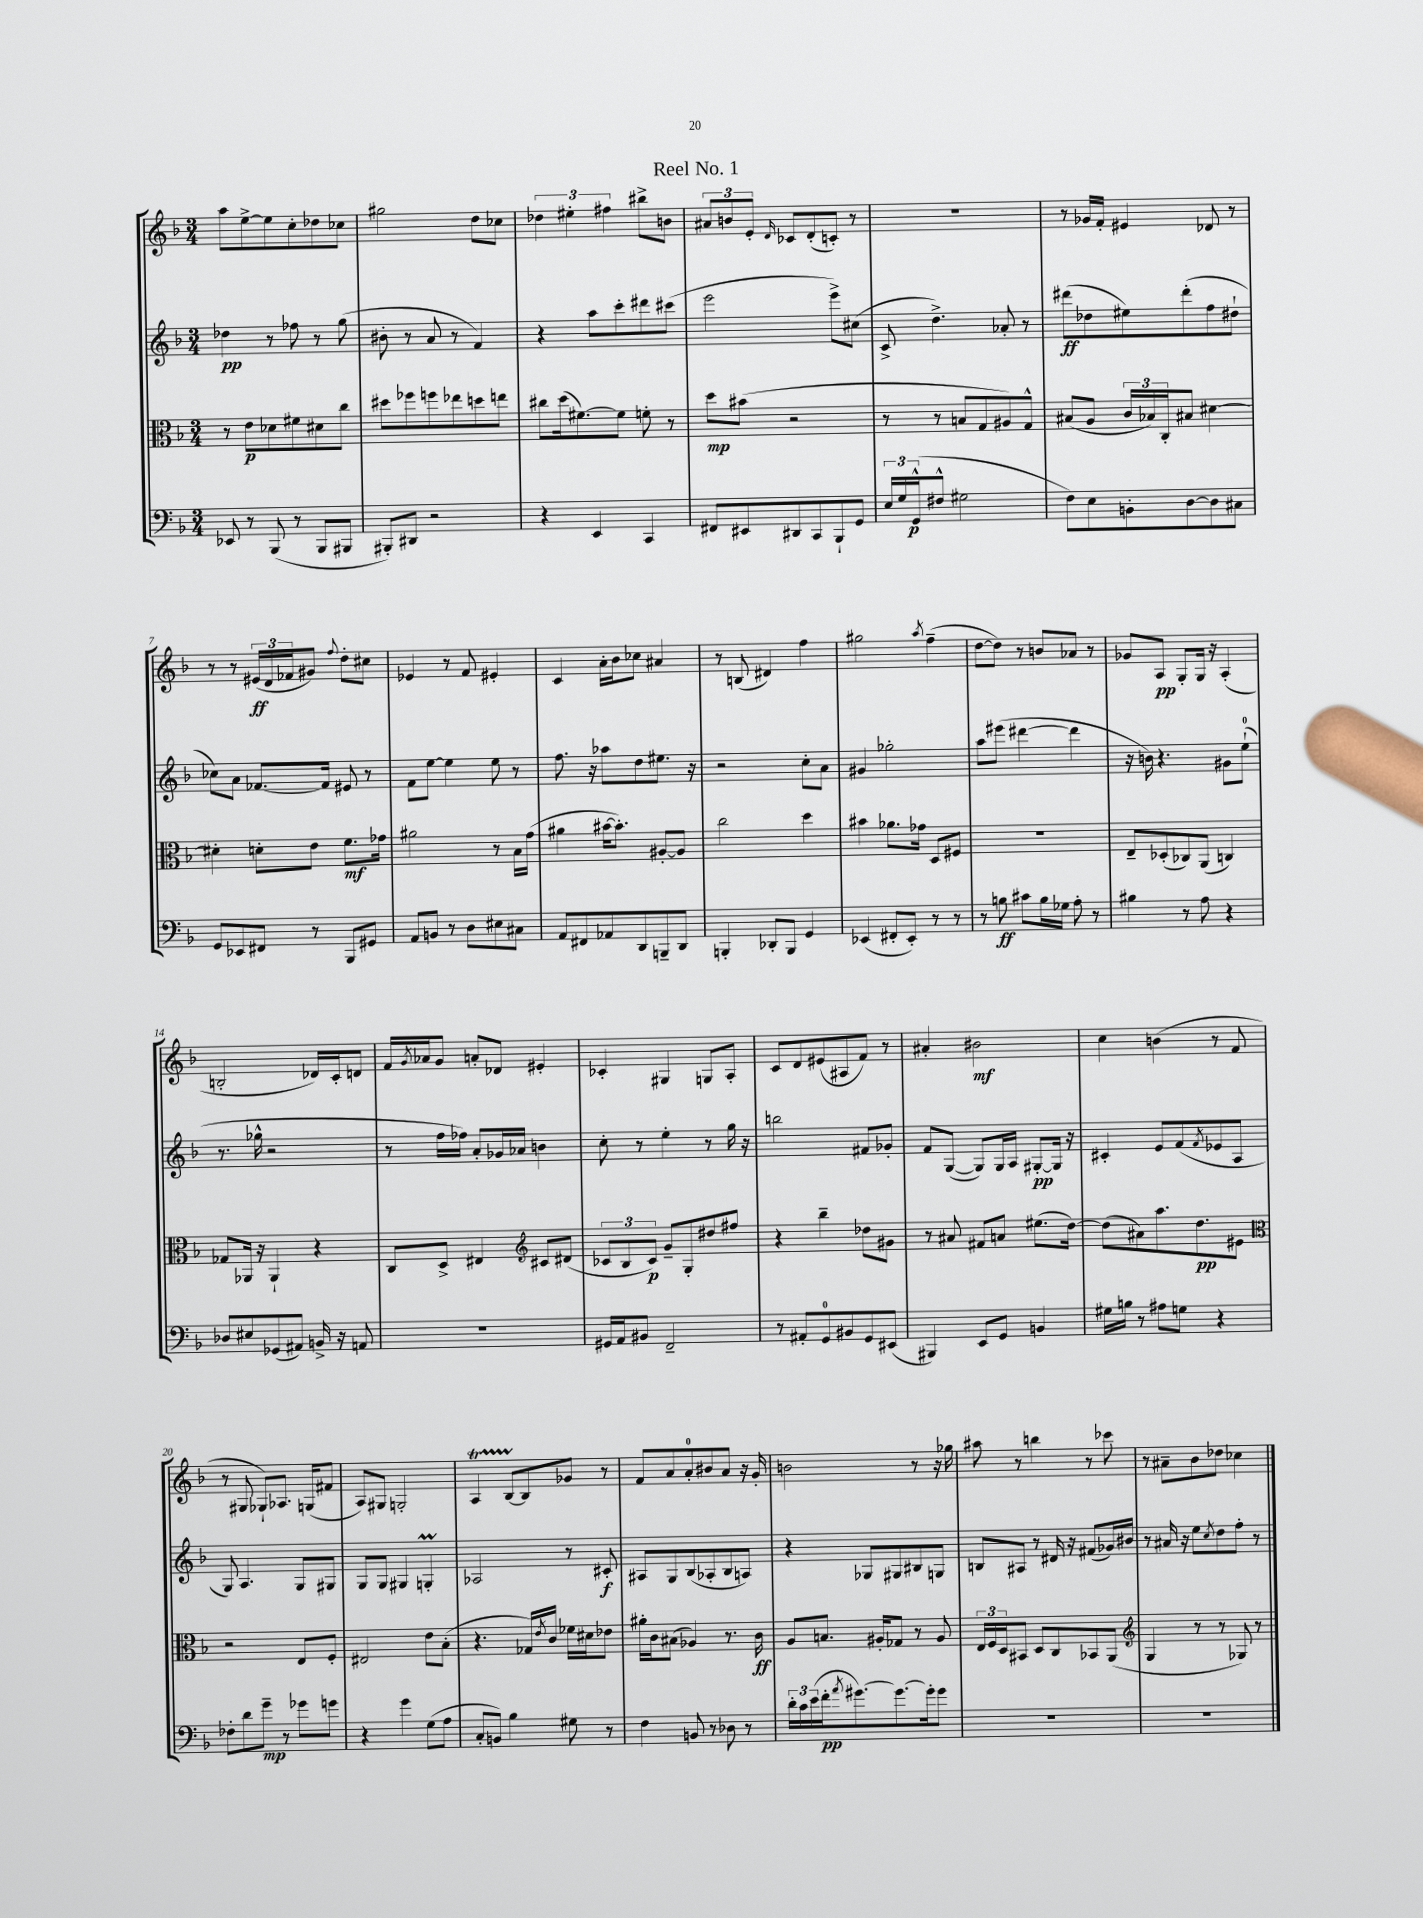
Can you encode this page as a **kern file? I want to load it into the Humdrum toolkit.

**kern	**kern	**kern	**kern
*staff4	*staff3	*staff2	*staff1
*clefF4	*clefC3	*clefG2	*clefG2
*k[b-]	*k[b-]	*k[b-]	*k[b-]
*M3/4	*M3/4	*M3/4	*M3/4
8EE-	8r	4dd-	8aa
8r	8e	.	[8ee^
(8BBB-	8d-	8r	8ee]
8r	8f#	8ff-	8cc'
8BBB-	8d#	8r	8dd-
8BBB#	8cc	(8gg	8cc-
=	=	=	=
8BBB#')	8dd#	8b#'	2gg#
8DD#	8ff-	8r	.
2r	8ff	8a	.
.	8ee-	8r	.
.	8dd	4f)	8dd
.	8ee	.	8cc-
=	=	=	=
4r	8cc#	4r	6dd-
.	(16dd	.	.
.	.	.	6ee#'
.	[8.f#)	.	.
4EE	.	8aa	.
.	.	.	6ff#
.	8f#]	8ccc'	.
4CC	8f'	8ddd#	8bb#^
.	8r	(8ccc#	8b
=	=	=	=
8FF#	8dd	2eee	12a#
.	.	.	12b
8EE#	(8b#	.	.
.	.	.	12e'
.	.	.	16qqd
8DD#	2r	.	8c-
8CC	.	.	(8d'
8BBB-`	.	8eee^)	8c')
8GG	.	(8cc#	8r
=	=	=	=
24E	8r	8c^	2.r
24G	.	.	.
(24GG^^	.	.	.
8F#^^	8r	4.dd^)	.
2G#	8B	.	.
.	8G	.	.
.	8A#)	8a-'	.
.	8G^^	8r	.
=	=	=	=
8F)	(8B#	(8ddd#	8r
8E	8A	8dd-	16g-
.	.	.	16f'
8BB'	24c	8ee#)	4e#
.	24B-)	.	.
.	24C'	.	.
[8D	8B#	(8ddd#'	.
8D]	[4d#	8ff	8d-
8C#	.	8dd#`	8r
=	=	=	=
8GG	4d#']	8cc-)	8r
8EE-	.	8a	8r
8FF#	8d'	[8.f-	(24e#
.	.	.	24d
.	.	.	24f-
8r	8e	.	8g#)
.	.	16f-]	.
.	.	.	8qqff
8BBB-	8.f	8e#	8dd'
8GG#	.	8r	8cc#
.	16g-	.	.
=	=	=	=
8AA	2a#	8f	4e-
8BB	.	[8ee	.
8r	.	4ee]	8r
8D	.	.	8f
8E#	8r	8ee	4e#'
8C#	16B-	8r	.
.	(16g	.	.
=	=	=	=
8AA	4a#	8.ff	4c
8FF#	.	.	.
.	.	16r	.
8AA-	[16b#	8aa-	16a'
.	8.b#'])	.	16b-
8DD	.	8dd	8cc-
8BBB~	[8A#'	8.ee#	4a#
8DD	8A#]	.	.
.	.	16r	.
=	=	=	=
4BBB'	2cc	2r	8r
.	.	.	(8B
8DD-'	.	.	4d#)
8BBB	.	.	.
4GG	4dd	8cc'	4ff
.	.	8a	.
=	=	=	=
(4EE-	4b#	4g#	2gg#
8FF#'	8.a-	2gg-'	.
8EE-')	.	.	.
.	16g-	.	.
.	.	.	8qaa
8r	8D	.	(4ff~
8r	8F#	.	.
=	=	=	=
8r	2.r	8aa	[8dd
8B	.	(8eee#	8dd])
8c#	.	[4ddd#	8r
16B	.	.	8b
16G-	.	.	.
8A'	.	4ddd#]	8a-
8r	.	.	8r
=	=	=	=
4B#	8E~	16r	8g-
.	.	16b)	.
.	(8D-'	4.r	8A
8r	8C-)	.	8G'
8A	(8AA	.	16G
.	.	.	16r
4r	4C)	8g#	(4A'
.	.	(8ee`	.
=	=	=	=
8D-	8G-	8.r	2B'
8E#	16AA-	.	.
.	16r	16gg-^^	.
(8GG-	4AA-`	2r	.
8AA#)	.	.	.
16BB^	4r	.	16d-)
16r	.	.	16c'
8AA	.	.	8d
=	=	=	=
2.r	8C	8r	16f
.	.	.	8qg
.	.	.	16a-
.	8D^	16ff	8g
.	.	16ff-)	.
.	4E#	8a'	8a'
.	.	16g-	8d-
.	.	16a-	.
*	*clefG2	*	*
.	8c#	4b	4e#'
.	(8d#	.	.
=	=	=	=
16GG#	12c-	8cc'	4c-'
16AA	.	.	.
.	12B-	.	.
8BB#	.	8r	.
.	12c-)	.	.
2FF~	8g~	4ee'	4G#
.	8G'	.	.
.	8dd#	8r	8G
.	8ff#	16gg	8A'
.	.	16r	.
=	=	=	=
8r	4r	2bb	8c
8AA#'	.	.	8d
8GG	4bb-~	.	(8e#
8BB#	.	.	8A#
8GG	8dd-	8f#	8f)
(8EE#	8g#	8g-'	8r
=	=	=	=
4BBB#)	8r	8f	4a#'
.	8a#	([8G	.
8EE	8f#	8G])	2b#
8GG	8a	16G	.
.	.	16A	.
4BB	(8.ee#	[8G#'	.
.	.	16G#]	.
.	[16dd)	16r	.
=	=	=	=
16G#	(8dd]	4c#'	4cc
16B	.	.	.
8r	8a#)	.	.
8A#	8.aa	8e	(4b
8G	.	(8f	.
.	8.dd	.	.
.	.	8qf	.
4r	.	8e-	8r
.	8e#	8A	8f
=	=	=	=
*	*clefC3	*	*
8F-'	2r	8G)	8r
8d	.	4.A	8G#
8g~	.	.	8G-`)
8r	.	.	8.A-
8g-	8E	8G	.
.	.	.	(16G
8g	8F'	8G#	8f#
=	=	=	=
4r	2E#	8G	8A)
.	.	8G	8G#
4g	.	4G#	2G'
(8G	8e	4G'	.
8A	(8B-'	.	.
=	=	=	=
8C'	4.r	2A-	4A
8BB)	.	.	.
4B-	.	.	[8B-
.	16G-)	.	8B-]
.	8qe	.	.
.	16c	.	.
8G#	16f-	8r	8g-
.	16d#	.	.
8r	8e-	8c#'	8r
=	=	=	=
4F	16a#'	8A#	8f
.	16c	.	.
.	(8B#	8G	8a
8BB	4A-)	(8B-	8a'
8r	.	8A-'	8b#
8D-	8.r	8B-	8a
8r	.	8A)	16r
.	16c	.	16g'
=	=	=	=
24d'	8A	4r	2b
24c	.	.	.
(24e	.	.	.
16f'	8.B	.	.
8qa	.	.	.
[8.g#)	.	.	.
.	.	8G-	.
.	16A#'	.	.
8.g#_	8G-	8G#	.
.	8r	8B#	8r
16g#']	.	.	.
8g#	8A#	8G	16r
.	.	.	16gg-
=	=	=	=
2.r	24E	8B	8aa#
.	24F	.	.
.	24D	.	.
.	8BB#	8A#	8r
.	8D	8r	4bb
.	8C	16d#	.
.	.	16r	.
.	8BB-	(8f#	8r
.	(8AA	16g-)	8ccc-
.	.	16b#	.
=	=	=	=
*	*clefG2	*	*
2.r	4G	8r	8r
.	.	16a#	8a#~
.	.	16r	.
.	8r	8ee	8b-
.	.	8qcc	.
.	8r	8dd	8dd-
.	8G-)	8ff'	4cc-
.	8r	8r	.
==	==	==	==
*-	*-	*-	*-
